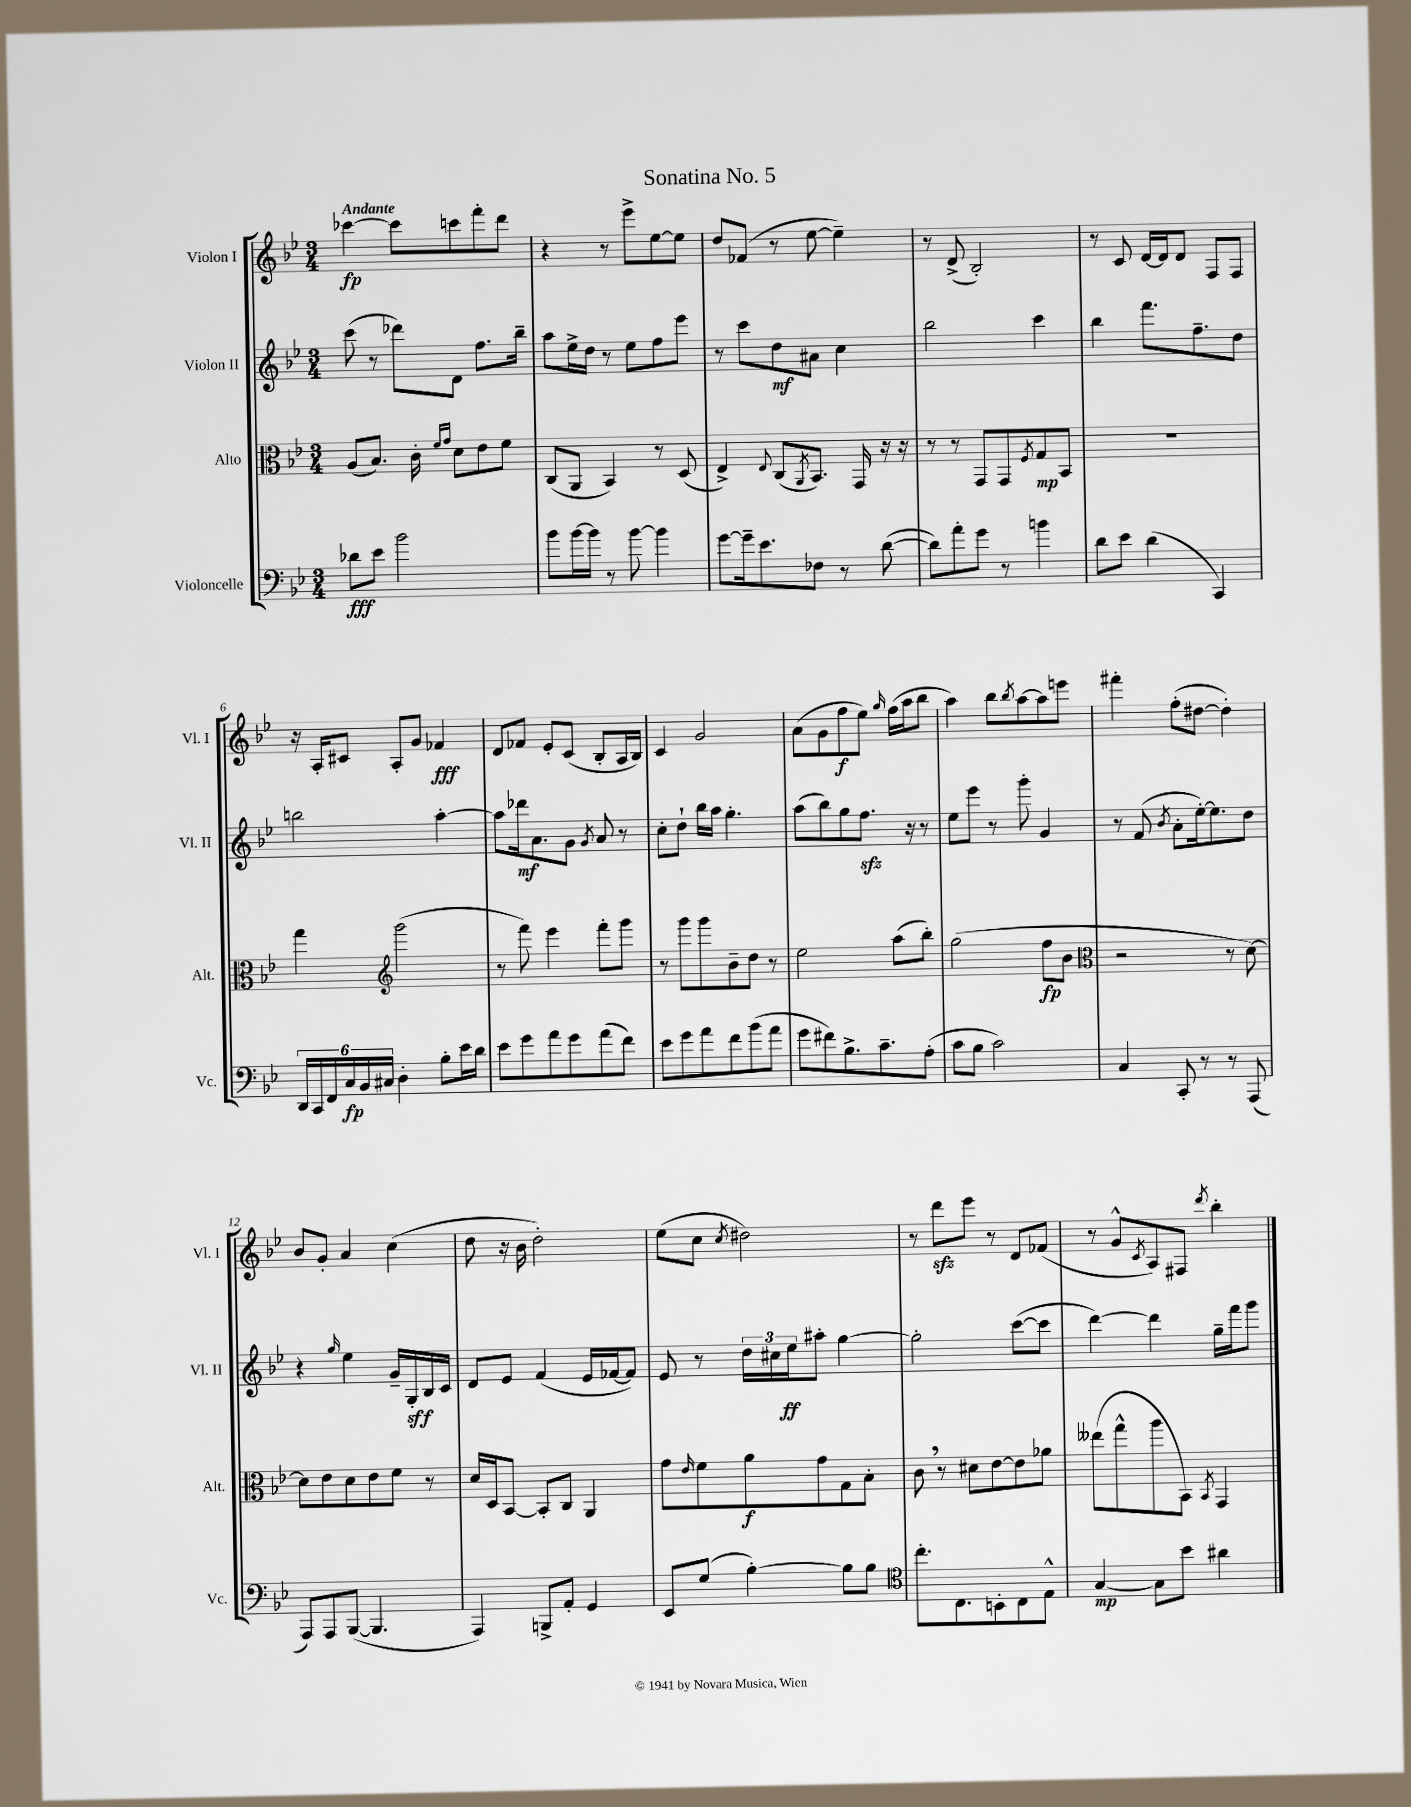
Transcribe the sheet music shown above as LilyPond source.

\header { title = "Sonatina No. 5" }
<<
\new StaffGroup <<
\new Staff = "s0" \with { instrumentName = "Violon I" shortInstrumentName = "Vl. I" } {
    \clef treble \key bes \major \numericTimeSignature \time 3/4 \tempo "Andante"
    ces'''4~\fp ces'''8 c'''8 f'''8-. d'''8 |
    r4 r8 ees'''8-> ees''8~ ees''8 |
    d''8 fes'8( r8 ees''8~ ees''4--) |
    r8 d'8->( bes2-.) |
    r8 c'8 d'16~ d'16 d'8 f8 f8 |
    r16 a16-. cis'8 a8-. g'8 fes'4\fff |
    d'8 fes'8 ees'8-. c'8( bes8-. a16 bes16) |
    c'4 g'2 |
    a'8( g'8 f''8\f ees''8) \grace { g''16 } f''16( a''16 bes''8 |
    a''4) bes''8 \acciaccatura { bes''8 } a''8~ a''8 e'''8 |
    fis'''4-. f''8-.( dis''8~ dis''4-.) |
    bes'8 g'8-. a'4 c''4( |
    d''8 r16 bes'16 d''2-.) |
    ees''8( c''8 \acciaccatura { c''8 } dis''2) |
    r8 d'''8\sfz ees'''8 r8 d'8 fes'8( |
    r8 g'8-^ \acciaccatura { c'8 } a8) fis8 \acciaccatura { d'''8 } bes''4-. \bar "|." |
}
\new Staff = "s1" \with { instrumentName = "Violon II" shortInstrumentName = "Vl. II" } {
    \clef treble \key bes \major \numericTimeSignature \time 3/4
    c'''8( r8 des'''8) d'8 f''8. bes''16-- |
    a''8 ees''16-> d''16 r8 ees''8 f''8 ees'''8 |
    r8 c'''8 d''8\mf ais'8 c''4 |
    bes''2 c'''4 |
    bes''4 f'''8. f''8.-- d''8 |
    b''2 a''4~-. |
    a''8 des'''16\mf a'8. g'8 \acciaccatura { g'8 } a'8 r8 |
    c''8-. d''8-! bes''16 a''16 g''4.-. |
    a''8( bes''8) g''8 f''8.\sfz r16 r8 |
    ees''8 ees'''8 r8 g'''8-. g'4 |
    r8 f'8( \acciaccatura { bes'8 } a'8-. ees''16~-.) ees''8. d''8 |
    r4 \grace { g''16 } ees''4 g'16-- g16-.\sff bes16 c'16 |
    d'8 ees'8 f'4( ees'16 fes'16~ fes'8) |
    ees'8 r8 \tuplet 3/2 { d''16 cis''16 ees''16\ff } ais''8-. g''4~ |
    g''2-. c'''8~( c'''8 |
    d'''4~) d'''4 g''16-- f'''16 g'''8 \bar "|." |
}
\new Staff = "s2" \with { instrumentName = "Alto" shortInstrumentName = "Alt." } {
    \clef alto \key bes \major \numericTimeSignature \time 3/4
    a8( bes8.) c'16-. \grace { f'16 g'16 } d'8 ees'8 f'8 |
    c8( a,8 bes,4) r8 d8( |
    ees4->) \appoggiatura { ees8 } c8( \acciaccatura { a,8 } bes,8.) g,16 r16 r16 |
    r8 r8 g,8 g,8 \acciaccatura { f8 } g8\mp bes,8 |
    R2. |
    g''4 \clef treble g'''2( |
    r8 f'''8) ees'''4 f'''8-. g'''8 |
    r8 g'''8 g'''8 bes'8-- d''8 r8 |
    ees''2 a''8( bes''8-.) |
    g''2( f''8\fp bes'8 |
    \clef alto r2 r8 d'8~) |
    d'8 ees'8 d'8 ees'8 f'8 r8 |
    d'16 d16 bes,8~ bes,8-. c8 a,4 |
    g'8 \grace { ees'16 } f'8 a'8\f g'8 g8 bes8-. |
    c'8 \breathe r8 dis'8 ees'8~ ees'8 aes'8 |
    eeses''8( g''8-^ a''8 bes,8) \acciaccatura { bes,8 } g,4 \bar "|." |
}
\new Staff = "s3" \with { instrumentName = "Violoncelle" shortInstrumentName = "Vc." } {
    \clef bass \key bes \major \numericTimeSignature \time 3/4
    des'8\fff ees'8 bes'2 |
    bes'8 bes'16~ bes'16 r8 bes'8~ bes'4 |
    g'8~ g'16-- ees'8. fes8 r8 d'8~( |
    d'8) a'8-. g'8 r8 b'4 |
    d'8 ees'8 d'4( c,4) |
    \tuplet 6/4 { d,16 c,16 f,16 c16\fp bes,16 cis16 } d4-. bes8-. ees'16 d'16 |
    ees'8 g'8 a'8 g'8 a'8( f'8) |
    ees'8 g'8 a'8 f'8 bes'8( a'8 |
    g'8 fis'8) bes8.-> c'8.-- a8-.( |
    c'8 bes8 c'2) |
    c4 c,8-. r8 r8 a,,8( |
    a,,8) a,,8 bes,,8~( bes,,4. |
    a,,4) b,,8-> a,8-. g,4 |
    ees,8 g8( bes4~-.) bes8 bes8 |
    \clef tenor c''8.-. c8. b,8-. c8 ees8-^ |
    g4~\mp g8 bes'8 ais'4 \bar "|." |
}
>>
>>
